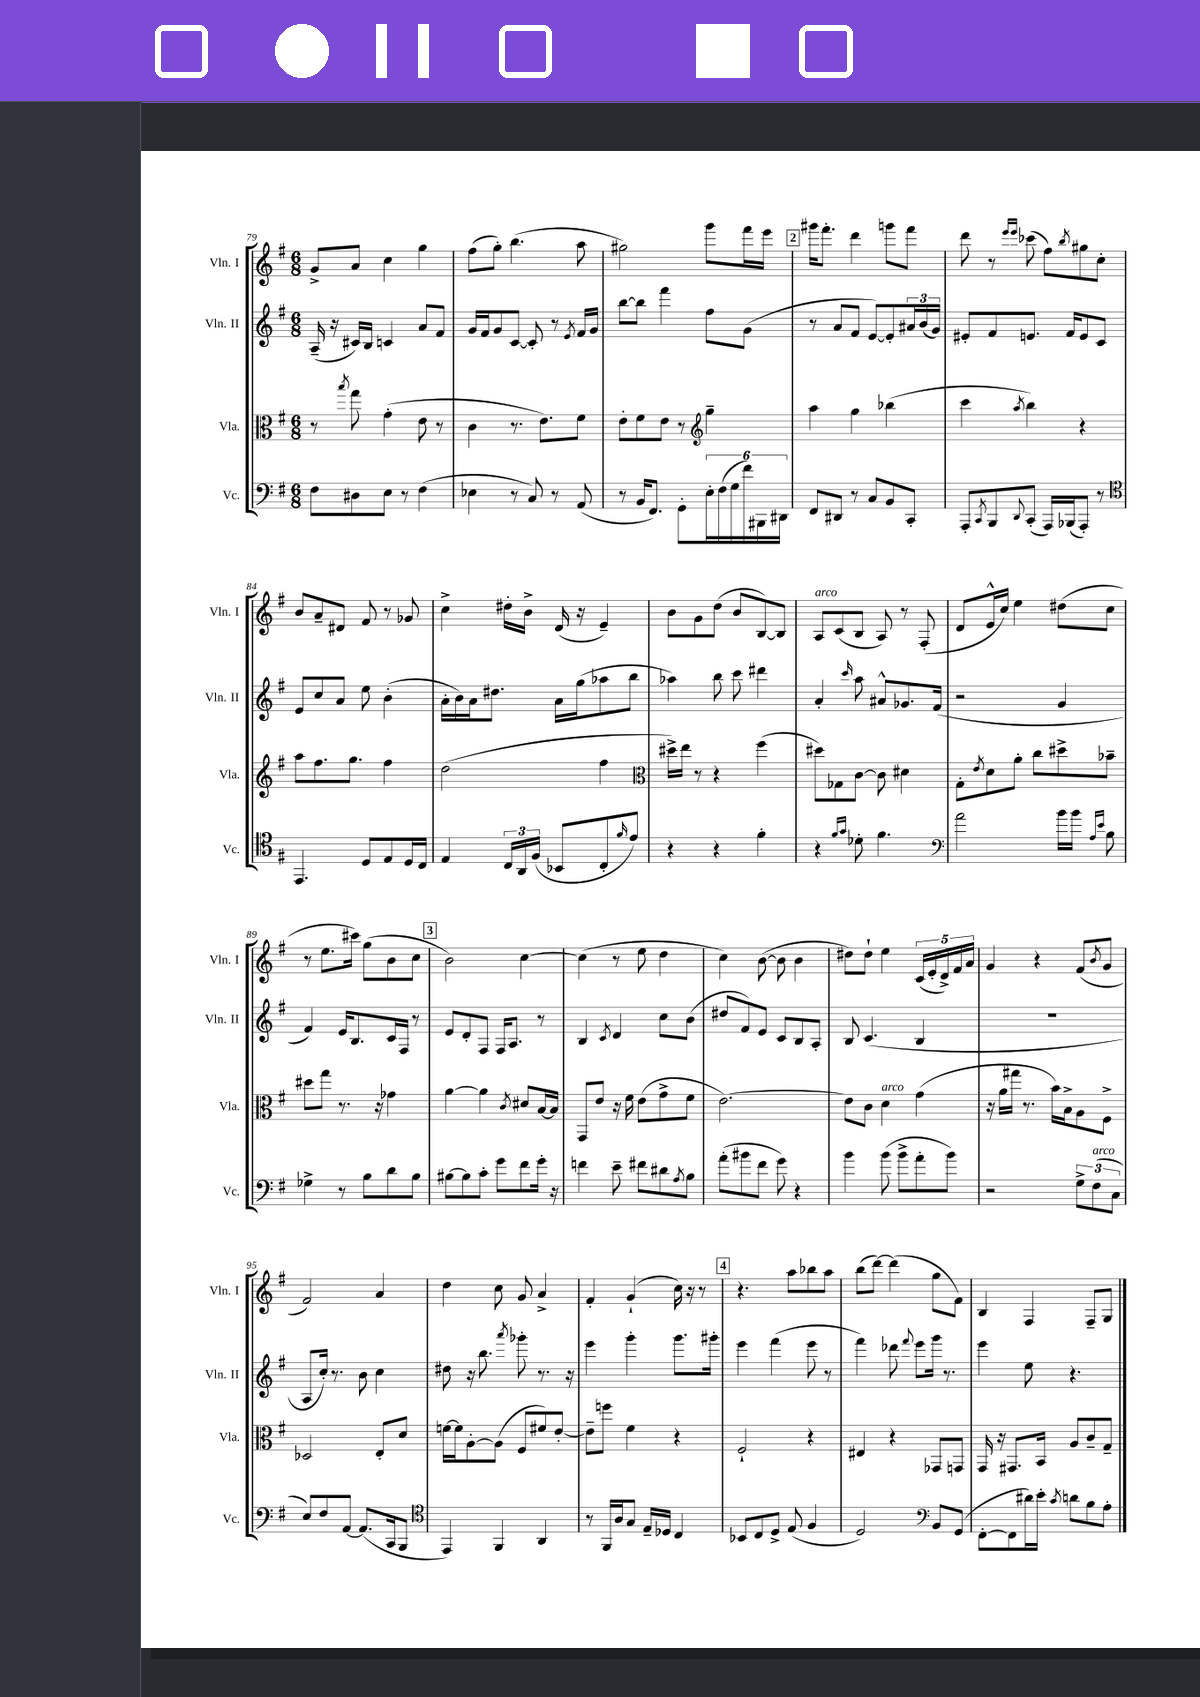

**kern	**kern	**kern	**kern
*staff4	*staff3	*staff2	*staff1
*clefF4	*clefC3	*clefG2	*clefG2
*k[f#]	*k[f#]	*k[f#]	*k[f#]
*M6/8	*M6/8	*M6/8	*M6/8
8F#	8r	(16A~	8g^
.	.	16r	.
.	8qbb	.	.
8D#	8gg	16c#)	8a
.	.	16B	.
8E	(4g'	4c	4cc
8r	.	.	.
(4F#	8e	8a	4gg
.	8r	8f#	.
=	=	=	=
4E-	4c	16g	(8ff#
.	.	16f#	.
.	.	8g	8gg')
8r	8.r	[8c	(4.bb
8C)	.	8c']	.
.	8.e)	.	.
8r	.	8r	.
.	.	8qe	.
(8AA	8f#	16f#	8aa
.	.	16g	.
=	=	=	=
8r	8e'	[8bb	2gg#)
16BB	8f#	8bb]	.
8.FF#)	.	.	.
.	8e	4fff#	.
8GG'	8r	.	.
*	*clefG2	*	*
24E'	4gg~	8ff#	8ggg
(24F#	.	.	.
24G	.	.	.
24f#)	.	(8g	16fff#
24BBB#	.	.	.
.	.	.	16eee
24DD#	.	.	.
=	=	=	=
8FF#	4aa	8r	16ggg#
.	.	.	8.fff#'
8DD#	.	8a	.
8r	4gg	8f#	4ddd
8C	.	[8e)	.
8BB	(4bb-	8e']	8ggg
8CC'	.	24a#	8fff#
.	.	(24b	.
.	.	24g)	.
=	=	=	=
8AAA'	4ccc	8e#'	8ddd
8qCC	.	.	.
8BBB	.	8f#	8r
.	.	.	16qqeee
8qqDD	8qaa	.	16qqeee
(8CC'	4bb)	8.e	(8ccc-
16AAA)	.	.	8ff#)
(16BBB-	.	16f#	.
.	.	.	8qbb
8AAA')	4r	8e	8gg#
8r	.	8c	8cc'
=	=	=	=
*clefC4	*	*	*
4.EE	8aa	8e	8b
.	8.ff#	8cc	8a~
.	.	8a	8d#
.	8.gg	.	.
8D	.	8ee	8f#
8E	4ff#	(4b'	8r
16D	.	.	8g-
16C	.	.	.
=	=	=	=
4E	(2dd	16a'	4cc^
.	.	16b)	.
.	.	16a	.
.	.	8.dd#	.
24C	.	.	16dd#'
24AA	.	.	.
.	.	.	16b^
(24F#	.	.	.
8BB-	.	16a	(16d
.	.	(16gg	16r
8C'	4ff#	8aa-	4e~)
16qqf#	.	.	.
8e)	.	8bb	.
=	=	=	=
*	*clefC3	*	*
4r	16dd#^)	4aa-)	8b
.	16ee	.	.
.	8r	.	8g
4r	4r	8bb	(8dd
.	.	8ccc	8b
4f#'	(4ff#	4ddd#	[8B)
.	.	.	8B]
=	=	=	=
4r	8dd#)	4a'	8A
.	8G-	.	(8c
16qqf#	.	.	.
16qqg	.	16qqccc	.
8d-'	[8c	8aa	8B
4.f#	8c]	8a#^^	8A)
.	4d#	8.g-	8r
.	.	.	(8F#'
.	.	(16f#	.
=	=	=	=
*clefF4	*	*	*
2a	8G'	2r	8d
.	8qe	.	.
.	8d	.	16e^^
.	.	.	16cc)
.	8a'	.	4ee
.	8cc	.	.
16b	8dd#^	4g	(8dd#
16b	.	.	.
16qqA	.	.	.
16qqe	.	.	.
8B	8b-~	.	8cc
=	=	=	=
4G-^	8dd#	4f#)	8r
.	8gg	.	8.ee
8r	8.r	16e	.
.	.	8.B	16ccc#)
8B	.	.	(8gg
.	16r	.	.
8d	4g-	16c	8b
.	.	16F#	.
8B	.	8r	8cc
=	=	=	=
[8B#	[4a	8e	2b)
8B#]	.	8d'	.
8c'	4a]	8F#	.
8g	.	16F#	.
.	.	8.A	.
.	8qc	.	.
8f#	8d#	.	[4cc
16g'	[16B	8r	.
16r	16B]	.	.
=	=	=	=
4f	8GG	4B	(4cc]
.	8e	.	.
.	.	8qc	.
8e~	16r	4d	8r
.	16f#	.	.
8f#	(8e	.	8ee
8d#	8g^	8cc	4dd
8qA	.	.	.
8B	8f#	(8b	.
=	=	=	=
(8a'	[2.e)	8dd#	4cc)
8b#	.	8f#)	.
8f#	.	8e	([8b
8g)	.	8c	8b]
4r	.	8B	4b
.	.	8A'	.
=	=	=	=
4b	8e]	8B	8dd#)
.	8c	(4.c	8dd#`
(8b	4d	.	4ee
8b^	.	.	.
8a'	(4g	4B	(20c
.	.	.	20e'
.	.	.	20d^)
8b)	.	.	.
.	.	.	20f#
.	.	.	20a
=	=	=	=
2r	16r	2.r	4g
.	16a	.	.
.	16gg#	.	.
.	8.r	.	.
.	.	.	4r
.	16b)	.	.
.	16B^	.	.
12G^	8A	.	(8f#
(12F#	.	.	.
.	.	.	8qb
.	8F#^	.	8g
12C	.	.	.
=	=	=	=
8E)	2D-	8A	2f#)
8F#	.	16cc')	.
.	.	8.r	.
[8AA	.	.	.
(8.AA]	.	8b	.
.	8E'	4cc	4a
16CC	.	.	.
8BBB	8d	.	.
=	=	=	=
*clefC4	*	*	*
4EE)	[16f	8dd#	4dd
.	16f]	.	.
.	[8A'	16r	.
.	.	8.bb	.
4FF#	(8A]	.	8cc
.	.	8qaaa	.
.	8F#	8ggg-'	8g
4AA	8f#)	8.r	4a^
.	[8e'	.	.
.	.	16r	.
=	=	=	=
8r	8e~]	4eee	4f#'
16FF#	8ff	.	.
16A	.	.	.
8G	4f#	4ggg'	(4g`
16E~	.	.	.
16D-	.	.	.
4C	4r	8.ggg	16cc)
.	.	.	16r
.	.	.	8r
.	.	16ggg#'	.
=	=	=	=
8BB-	2F#`	4eee	4.r
8C	.	.	.
8D^	.	(4fff#	.
(8E	.	.	8aa
4F#	4r	8eee	8bb-
.	.	8r	8aa
=	=	=	=
2D)	4E#	4fff#)	(8bb
.	.	.	[8ddd)
.	4r	8ddd-	(4ddd]
.	.	8qqfff#	.
.	.	8eee	.
*clefF4	*	*	*
8BB	8GG-	16ggg	8gg
.	.	8.r	.
(8GG	8GG	.	8f#)
=	=	=	=
[8FF#'	16GG	4eee	4B
.	16r	.	.
8FF#]	8.GG#	.	.
16d#)	.	8ee	4F#
16e'	16BB	.	.
8qc	.	.	.
8d	8A	4.r	.
8B	8c~	.	8F#~
8A'	8G~	.	8G
==	==	==	==
*-	*-	*-	*-
